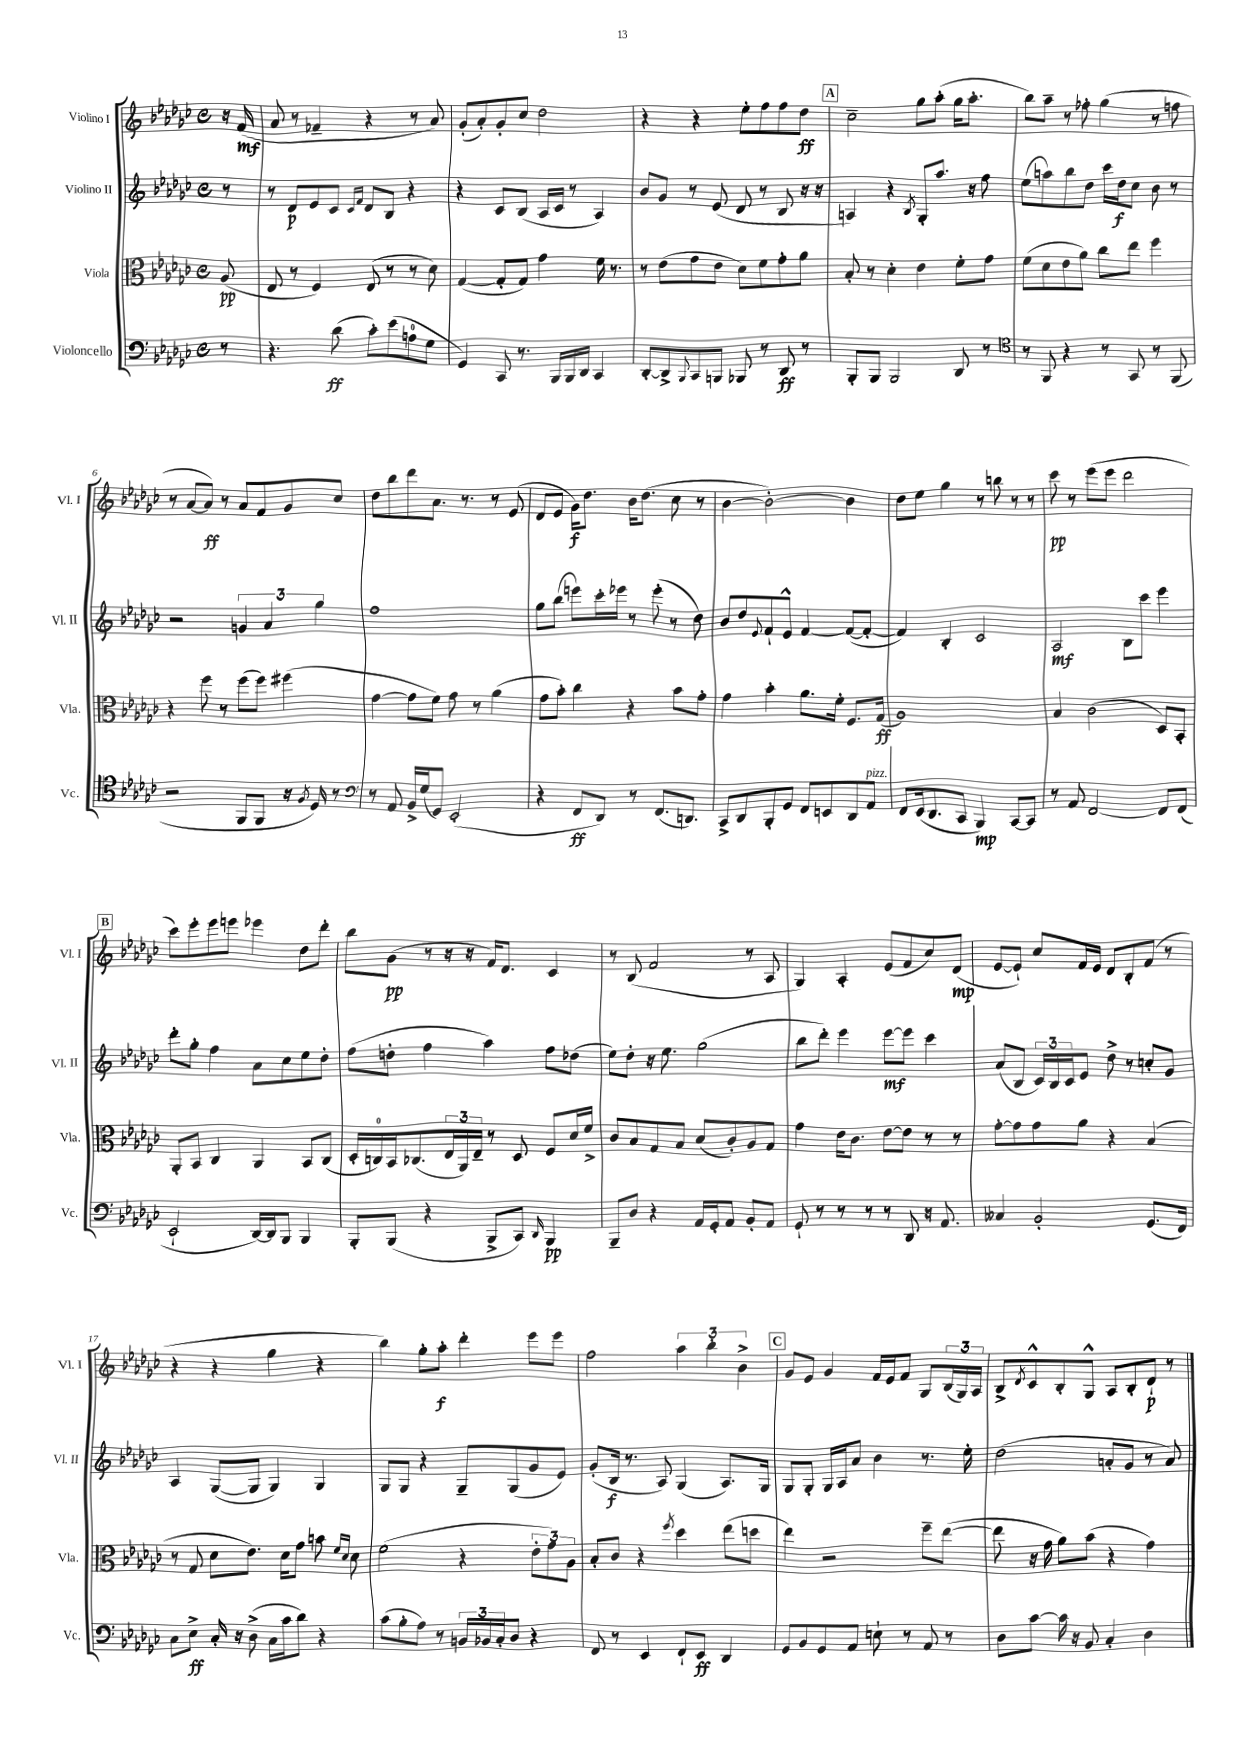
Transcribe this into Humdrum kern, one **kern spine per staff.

**kern	**dynam	**kern	**dynam	**kern	**dynam	**kern	**dynam
*part4	*part4	*part3	*part3	*part2	*part2	*part1	*part1
*staff4	*staff4	*staff3	*staff3	*staff2	*staff2	*staff1	*staff1
*I"Violoncello	*	*I"Viola	*	*I"Violino II	*	*I"Violino I	*
*I'Vc.	*	*I'Vla.	*	*I'Vl. II	*	*I'Vl. I	*
*clefF4	*	*clefC3	*	*clefG2	*	*clefG2	*
*k[b-e-a-d-g-c-]	*	*k[b-e-a-d-g-c-]	*	*k[b-e-a-d-g-c-]	*	*k[b-e-a-d-g-c-]	*
*M4/4	*	*M4/4	*	*M4/4	*	*M4/4	*
*met(c)	*	*met(c)	*	*met(c)	*	*met(c)	*
=	=	=	=	=	=	=	=
8r	.	(8A-/	pp	8r	.	16r	.
.	.	.	.	.	.	(16f/	mf
=1	=1	=1	=1	=1	=1	=1	=1
4.r	.	8E-/	.	8r	.	8a-/	.
.	.	8r	.	8d-/L	p	8r	.
.	.	4F/)	.	8e-/	.	4f-X~/	.
(8d-\	ff	.	.	8c-/J	.	.	.
.	.	.	.	16qqc-/LL	.	.	.
.	.	.	.	16qqf/JJ	.	.	.
8c-'\L)	.	(8E-/	.	8d-/L	.	4r	.
(8e-\	.	8r	.	8B-/J	.	.	.
8An\	.	8r	.	4r	.	8r	.
8G-\J	.	8d-\)	.	.	.	8a-/)	.
=2	=2	=2	=2	=2	=2	=2	=2
4GG-/)	.	([4G-/	.	4r	.	(8g-'/L	.
.	.	.	.	.	.	8a-'/)	.
8CC-/	.	8G-'/L]	.	8c-/L	.	8g-'/	.
8.r	.	8G-/J)	.	(8B-/J	.	8cc-/J	.
.	.	4g-\	.	16A-/LL	.	2dd-\	.
16BBB-/LL	.	.	.	16c-/JJ	.	.	.
16BBB-/	.	.	.	8r	.	.	.
16DD-/JJ	.	.	.	.	.	.	.
4CC-/	.	16f\	.	4A-/)	.	.	.
.	.	8.r	.	.	.	.	.
=3	=3	=3	=3	=3	=3	=3	=3
[8DD-'/L	.	8r	.	8b-/L	.	4r	.
8DD-^/]	.	(8e-\L	.	8g-/J	.	.	.
8qqBBB-/	.	.	.	.	.	.	.
8CC-/	.	8g-\	.	8r	.	4r	.
8BBBn/J	.	8e-\J	.	(8e-/	.	.	.
8BBB-X/	.	8d-\L)	.	8d-/	.	8ee-'\L	.
8r	.	8f\	.	8r	.	8ff\	.
8DD-/	ff	8g-'\	.	8B-/	.	8ff\	.
8r	.	8a-\J	.	16r	.	8dd-\J	ff
.	.	.	.	16r	.	.	.
!!LO:REH:place=s1:t=A
=4	=4	=4	=4	=4	=4	=4	=4
8BBB-'/L	.	8B-'/	.	4An/)	.	2cc-~\	.
8BBB-/J	.	8r	.	.	.	.	.
2BBB-/	.	4d-'\	.	4r	.	.	.
.	.	.	.	8qB-/	.	.	.
.	.	4e-\	.	8G-'/L	.	8gg-\L	.
.	.	.	.	8.aa-/J	.	(8aa-'\J	.
8DD-/	.	8f'\L	.	.	.	16gg-\KL	.
.	.	.	.	16r	.	8.aa-'\J	.
8r	.	8g-\J	.	8ff\	.	.	.
=5	=5	=5	=5	=5	=5	=5	=5
*clefC4	*	*	*	*	*	*	*
8r	.	(8f\L	.	(8ee-\L	.	8bb-\L)	.
8FF/	.	8d-\	.	8aan\)	.	8aa-~\J	.
4r	.	8e-\	.	8bb-\	.	8r	.
.	.	8a-\J)	.	8dd-\J	.	8ff-X'\	.
8r	.	8cc-\L	.	16ccc-\LL	.	(4gg-\	.
.	.	.	.	16dd-\J	f	.	.
8GG-/	.	8ee-\J	.	8cc-\J	.	.	.
8r	.	4ff\	.	8b-\	.	8r	.
(8FF/	.	.	.	8r	.	8ffn\	.
!!LO:LB:g=z
=6	=6	=6	=6	=6	=6	=6	=6
2r	.	4r	.	2r	.	8r	.
.	.	.	.	.	.	[8a-/L	.
.	.	8ff\	.	.	.	8a-/J])	ff
.	.	8r	.	.	.	8r	.
8FF/L	.	(8ff\L	.	6gn/	.	8a-/L	.
8FF/J	.	8ff\J)	.	.	.	8f/	.
.	.	.	.	6a-/	.	.	.
16r	.	(4ff#X\	.	.	.	8g-/	.
8qF/	.	.	.	.	.	.	.
16D-/)	.	.	.	.	.	.	.
.	.	.	.	6gg-\	.	.	.
8r	.	.	.	.	.	8cc-/J	.
=7	=7	=7	=7	=7	=7	=7	=7
*clefF4	*	*	*	*	*	*	*
8r	.	[4g-\	.	1ff	.	8dd-\L	.
8AA-/	.	.	.	.	.	8bb-\	.
16BB-^/LL	.	8g-\L]	.	.	.	8ddd-\	.
(16G-/J	.	.	.	.	.	.	.
8GG-/J)	.	8f\J)	.	.	.	8.a-\J	.
(2EE-'/	.	8g-\	.	.	.	.	.
.	.	.	.	.	.	8.r	.
.	.	8r	.	.	.	.	.
.	.	(4a-\	.	.	.	8r	.
.	.	.	.	.	.	(8e-/	.
=8	=8	=8	=8	=8	=8	=8	=8
4r	.	8g-\L	.	8gg-\L	.	8d-/L	.
.	.	8b-'\J)	.	(8bb-\J	.	8e-/J	.
8FF/L	ff	4cc-\	.	8eeen\L)	.	16g-\KL)	f
.	.	.	.	.	.	8.dd-\J	.
8DD-/J)	.	.	.	16ccc-'\L	.	.	.
.	.	.	.	16eee-X\JJ	.	.	.
8r	.	4r	.	8r	.	16b-\KL	.
.	.	.	.	.	.	(8.dd-\J	.
(8.FF/L	.	.	.	(8eee-'\	.	.	.
.	.	8b-\L	.	8r	.	8cc-\	.
8.DDn/J)	.	.	.	.	.	.	.
.	.	8g-'\J	.	8dd-\)	.	8r	.
=9	=9	=9	=9	=9	=9	=9	=9
8CC-^/L	.	4g-\	.	8b-/L	.	[4b-\	.
8DD-/	.	.	.	8dd-/	.	.	.
.	.	.	.	8qqe-/	.	.	.
8BBB-'/	.	4b-'\	.	8f`/	.	2b-'\_)	.
8GG-/J	.	.	.	8e-^^/J	.	.	.
8FF/L	.	8.a-\L	.	[4f/	.	.	.
8EEn/	.	.	.	.	.	.	.
.	.	16f'\Jk	.	.	.	.	.
8DD-/	.	8.F/L	.	(8f/L_	.	4b-\]	.
!LO:TX:a:i:t=pizz.	!	!	!	!	!	!	!
8AA-/J	.	.	.	8f'/J_	.	.	.
.	.	(16G-/Jk	ff	.	.	.	.
=10	=10	=10	=10	=10	=10	=10	=10
8FF/L	.	1A-)	.	4f/])	.	8dd-\L	.
(16EE-/k	.	.	.	.	.	8ee-\J	.
8.DD-/	.	.	.	.	.	.	.
.	.	.	.	4B-'/	.	4gg-\	.
8CC-/J	.	.	.	.	.	.	.
4BBB-/)	mp	.	.	2c-/	.	8r	.
.	.	.	.	.	.	8bbn\	.
[8CC-/L	.	.	.	.	.	8r	.
8CC-/J]	.	.	.	.	.	8r	.
=11	=11	=11	=11	=11	=11	=11	=11
8r	.	4B-/	.	2A-/	mf	8ccc-\	pp
8AA-/	.	.	.	.	.	8r	.
[2FF/	.	(2c-\	.	.	.	(8eee-\L	.
.	.	.	.	.	.	8eee-\J	.
.	.	.	.	8B-\L	.	2ddd-\	.
.	.	.	.	8ccc-\J	.	.	.
8FF/L]	.	8D-/L)	.	4eee-\	.	.	.
(8FF/J	.	8BB-'/J	.	.	.	.	.
!!LO:LB:g=z
!!LO:REH:place=s1:t=B
=12	=12	=12	=12	=12	=12	=12	=12
2EE-`/	.	8AA-'/L	.	8ddd-'\L	.	8ccc-\L)	.
.	.	8BB-/J	.	8gg-'\J	.	8eee-'\	.
.	.	4C-/	.	4ff\	.	8eee-\	.
.	.	.	.	.	.	8eeen\J	.
[16DD-/LL)	.	4AA-/	.	8a-\L	.	4eee-X\	.
16DD-/J]	.	.	.	.	.	.	.
8BBB-/J	.	.	.	8cc-\	.	.	.
4BBB-/	.	8BB-/L	.	8ee-\	.	8dd-\L	.
.	.	(8C-/J	.	8dd-'\J	.	8ddd-'\J	.
=13	=13	=13	=13	=13	=13	=13	=13
8BBB-'/L	.	16D-'/LL	.	(8ff\L	.	8bb-\L	.
.	.	16Cn/)	.	.	.	.	.
(8BBB-/J	.	16BB-/J	.	8ddn'\J	.	(8g-\J	pp
.	.	(8.C-X/	.	.	.	.	.
4r	.	.	.	4ff\	.	8r	.
.	.	24E-/L	.	.	.	16r	.
.	.	24AA-/)	.	.	.	.	.
.	.	.	.	.	.	16r	.
.	.	24E-~/JJ	.	.	.	.	.
8BBB-^/L	.	8r	.	4aa-\)	.	16f/KL)	.
.	.	.	.	.	.	8.d-/J	.
8CC-/J)	.	8D-/	.	.	.	.	.
16qqDD-/	.	.	.	.	.	.	.
4BBB-/	pp	8F/L	.	8ff\L	.	4c-/	.
.	.	16d-/L	.	(8dd-X\J	.	.	.
.	.	16f^/JJ	.	.	.	.	.
=14	=14	=14	=14	=14	=14	=14	=14
8BBB-~/L	.	8c-/L	.	8ee-\L)	.	8r	.
8D-/J	.	8B-/	.	8dd-'\J	.	(8B-/	.
4r	.	8G-/	.	16r	.	2f/	.
.	.	.	.	8.ee-\	.	.	.
.	.	8B-/J	.	.	.	.	.
16AA-/LL	.	(8d-/L	.	(2gg-\	.	.	.
16GG-'/J	.	.	.	.	.	.	.
8AA-/J	.	8c-'/)	.	.	.	.	.
8BB-'/L	.	8A-/	.	.	.	8r	.
8AA-/J	.	8G-/J	.	.	.	8A-/	.
=15	=15	=15	=15	=15	=15	=15	=15
8GG-`/	.	4g-\	.	8bb-\L	.	4G-/)	.
8r	.	.	.	8ddd-'\J)	.	.	.
8r	.	16e-\KL	.	4eee-\	.	4A-'/	.
.	.	8.c-\J	.	.	.	.	.
8r	.	.	.	.	.	.	.
8r	.	[8e-\L	.	[8eee-\L	mf	(8e-/L	.
8DD-/	.	8e-\J]	.	8eee-\J]	.	8f/	.
16r	.	8r	.	4ccc-\	.	8cc-/)	.
8.AA-/	.	.	.	.	.	.	.
.	.	8r	.	.	.	(8d-/J	mp
=16	=16	=16	=16	=16	=16	=16	=16
4C--X/	.	[8g-'\L	.	(8a-/L	.	[8e-/L	.
.	.	8g-\]	.	8B-/J	.	8e-`/J])	.
2BB-'/	.	8g-\	.	24c-/LL)	.	8cc-/L	.
.	.	.	.	24B-/	.	.	.
.	.	.	.	24c-/J	.	.	.
.	.	8a-\J	.	8e-/J	.	16f/L	.
.	.	.	.	.	.	16e-/JJ	.
.	.	4r	.	8dd-^\	.	8d-/L	.
.	.	.	.	8r	.	8B-'/	.
(8.GG-/L	.	(4B-/	.	8ccn'/L	.	(8f/J	.
.	.	.	.	8g-/J	.	8r	.
16FF/Jk)	.	.	.	.	.	.	.
!!LO:LB:g=z
=17	=17	=17	=17	=17	=17	=17	=17
8C-\L	.	8r	.	4A-/	.	4r	.
8E-^\J	ff	8G-/	.	.	.	.	.
16C-'/	.	8d-\L	.	([8G-/L	.	4r	.
16r	.	.	.	.	.	.	.
(8D-^\	.	8.e-\J)	.	8G-/J]	.	.	.
16C-\LL	.	.	.	4G-/)	.	4gg-\	.
16c-\J	.	16d-\KL	.	.	.	.	.
8d-\J)	.	8g-\J	.	.	.	.	.
4r	.	8bn\	.	4G-/	.	4r	.
.	.	16qqf/LL	.	.	.	.	.
.	.	16qqd-/JJ	.	.	.	.	.
.	.	8d-\	.	.	.	.	.
=18	=18	=18	=18	=18	=18	=18	=18
(8c-\L	.	(2f\	.	8G-/L	.	4bb-\)	.
8B-'\	.	.	.	8G-/J	.	.	.
8A-\J)	.	.	.	4r	.	8gg-'\L	.
8r	.	.	.	.	.	8aa-'\J	f
24BBn/LL	.	4r	.	8G-~/L	.	4ddd-'\	.
24BB-X/	.	.	.	.	.	.	.
24C-'/J	.	.	.	.	.	.	.
8D-/J	.	.	.	(8G-/	.	.	.
4r	.	12e-'\L	.	8g-/	.	8eee-\L	.
.	.	12g-\)	.	.	.	.	.
.	.	.	.	8e-/J)	.	8eee-\J	.
.	.	12A-\J	.	.	.	.	.
=19	=19	=19	=19	=19	=19	=19	=19
8FF/	.	8B-'/L	.	(8g-'/L	.	2ff\	.
8r	.	8c-/J	.	16B-/Jk	f	.	.
.	.	.	.	8.r	.	.	.
4EE-/	.	4r	.	.	.	.	.
.	.	.	.	8A-/)	.	.	.
.	.	8qff/	.	.	.	.	.
8FF`/L	.	4dd-\	.	(4G-/	.	6aa-\	.
8EE-/J	ff	.	.	.	.	.	.
.	.	.	.	.	.	6bb-'\	.
4DD-/	.	(8ee-\L	.	8.A-/L)	.	.	.
.	.	.	.	.	.	6b-^\	.
.	.	8ddn\J	.	.	.	.	.
.	.	.	.	16G-/Jk	.	.	.
!!LO:REH:place=s1:t=C
=20	=20	=20	=20	=20	=20	=20	=20
8GG-/L	.	4ee-\)	.	8G-/L	.	8g-/L	.
8BB-/	.	.	.	8G-'/J	.	8e-/J	.
8GG-/	.	2r	.	16G-/LL	.	4g-/	.
.	.	.	.	16A-/J	.	.	.
8AA-/J	.	.	.	8a-/J	.	.	.
8En`\	.	.	.	4b-\	.	16f/LL	.
.	.	.	.	.	.	16e-/J	.
8r	.	.	.	.	.	8f/J	.
8AA-/	.	8ff~\L	.	8.r	.	8G-/L	.
8r	.	([8ee-\J	.	.	.	(24B-/L	.
.	.	.	.	.	.	24G-/)	.
.	.	.	.	16ee-'\	.	.	.
.	.	.	.	.	.	24A-/JJ	.
=21	=21	=21	=21	=21	=21	=21	=21
8D-\L	.	8ee-\]	.	(2dd-\	.	8B-^/L	.
.	.	.	.	.	.	8qd-/	.
[8c-\J	.	16r	.	.	.	8c-^^/	.
.	.	16g-\	.	.	.	.	.
16c-\]	.	8a-\L)	.	.	.	8B-'/	.
16r	.	.	.	.	.	.	.
8BB-/	.	(8b-\J	.	.	.	8G-^^/J	.
4C-'/	.	4r	.	8an'/L	.	8A-/L	.
.	.	.	.	8g-/J	.	8B-'/	.
4D-\	.	4g-\)	.	8r	.	8d-`/J	p
.	.	.	.	8a/)	.	8r	.
==	==	==	==	==	==	==	==
*-	*-	*-	*-	*-	*-	*-	*-
